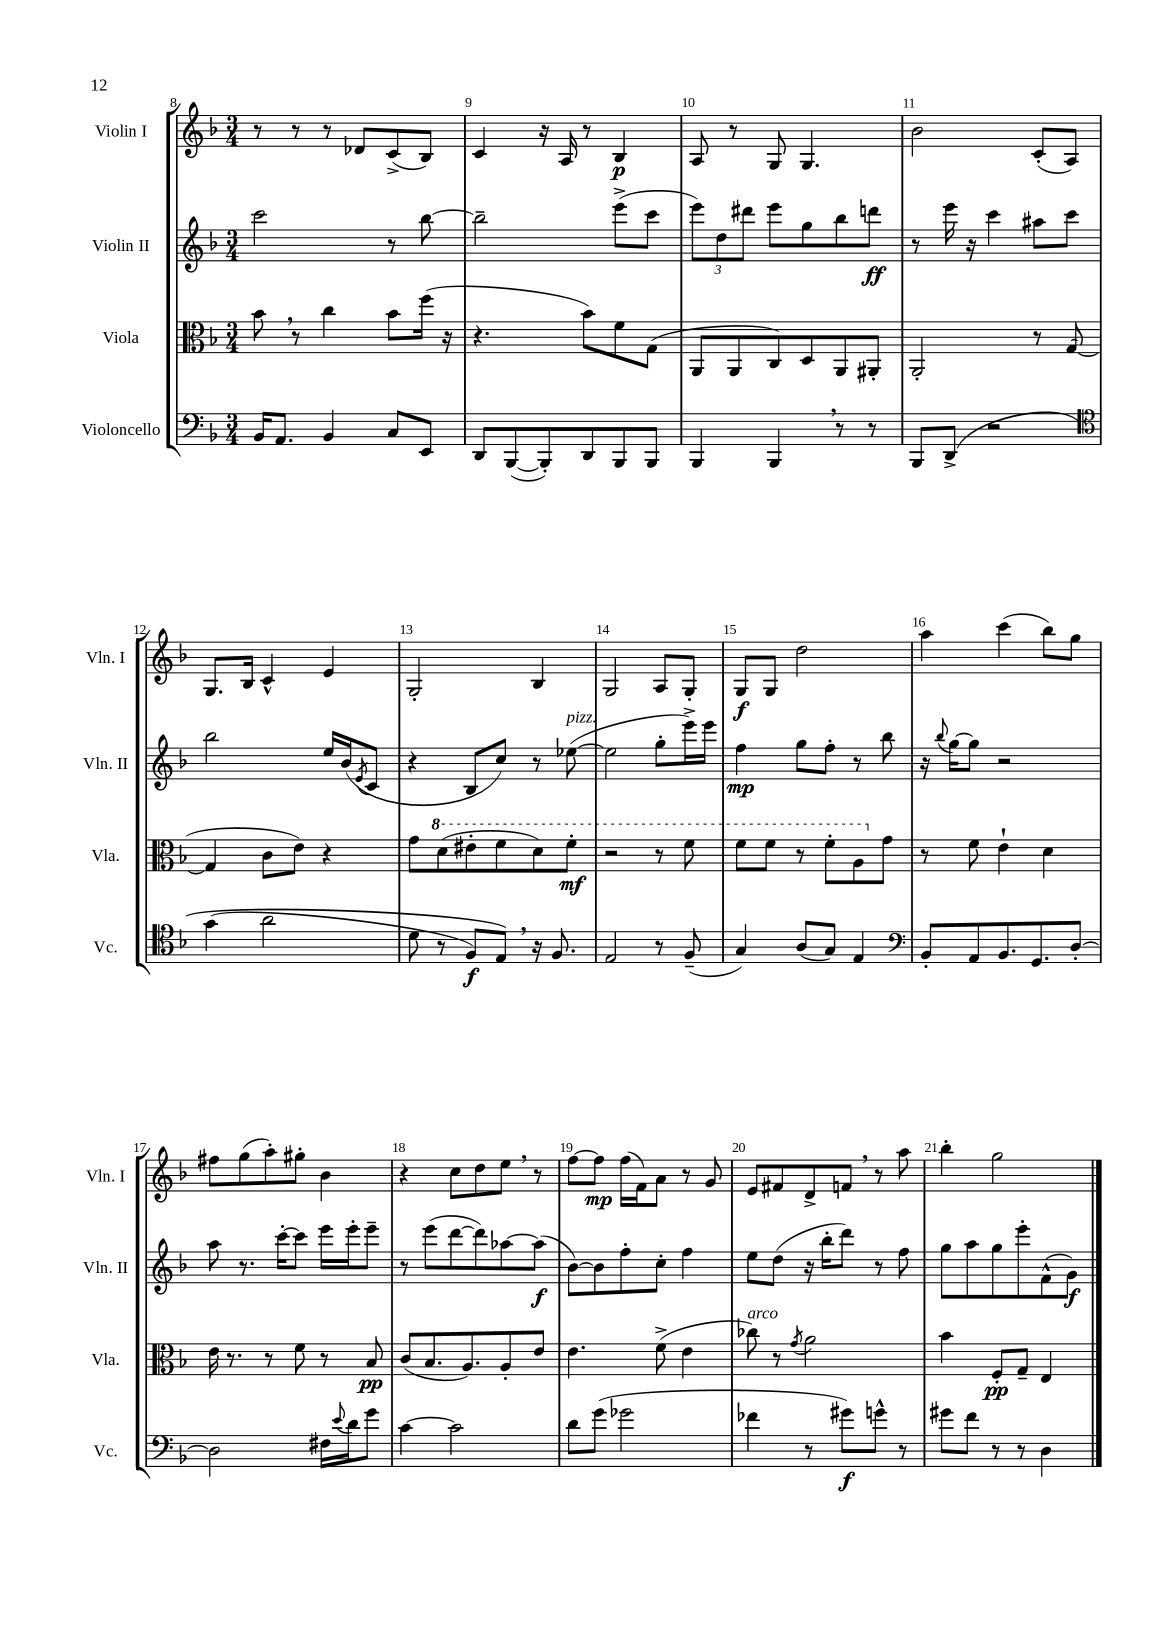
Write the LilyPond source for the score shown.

<<
\new StaffGroup <<
\new Staff = "s0" \with { instrumentName = "Violin I" shortInstrumentName = "Vln. I" } {
    \clef treble \key f \major \numericTimeSignature \time 3/4
    r8 r8 r8 des'8 c'8->( bes8) |
    c'4 r16 a16 r8 bes4\p |
    a8 r8 g8 g4. |
    bes'2 c'8-.( a8) |
    g8. bes16 c'4-^ e'4 |
    g2-. bes4 |
    g2 a8 g8-. |
    g8\f g8 d''2 |
    a''4 c'''4( bes''8) g''8 |
    fis''8 g''8( a''8-.) gis''8-. bes'4 |
    r4 c''8 d''8 e''8 \breathe r8 |
    f''8~ f''8\mp f''16( f'16) a'8 r8 g'8 |
    e'8 fis'8 d'8-> f'8 \breathe r8 a''8 |
    bes''4-. g''2 \bar "|." |
}
\new Staff = "s1" \with { instrumentName = "Violin II" shortInstrumentName = "Vln. II" } {
    \clef treble \key f \major \numericTimeSignature \time 3/4
    c'''2 r8 bes''8~ |
    bes''2-- e'''8->( c'''8 |
    \tuplet 3/2 { e'''8) d''8 dis'''8 } e'''8 g''8 bes''8 d'''8\ff |
    r8 e'''16 r16 c'''4 ais''8 c'''8 |
    bes''2 e''16 bes'16( \acciaccatura { e'8 } c'8 |
    r4 bes8 c''8) r8 ees''8~^\markup { \italic "pizz." }( |
    ees''2 g''8-. e'''16->) e'''16 |
    f''4\mp g''8 f''8-. r8 bes''8 |
    r16 \appoggiatura { bes''8 } g''16~ g''8 r2 |
    a''8 r8. c'''16~-. c'''8 e'''16 e'''16-. e'''8-- |
    r8 e'''8( d'''8~ d'''8) aes''8~ aes''8\f( |
    bes'8~) bes'8 f''8-. c''8-. f''4 |
    e''8 d''8( r16 bes''16-. d'''8) r8 f''8 |
    g''8 a''8 g''8 e'''8-. f'8-^( g'8\f) \bar "|." |
}
\new Staff = "s2" \with { instrumentName = "Viola" shortInstrumentName = "Vla." } {
    \clef alto \key f \major \numericTimeSignature \time 3/4
    bes'8 \breathe r8 c''4 bes'8 f''16( r16 |
    r4. bes'8) f'8 g8( |
    a,8 a,8 c8) d8 a,8 ais,8-. |
    a,2-. r8 g8~( |
    g4 c'8 e'8) r4 |
    g'8 \ottava #1 d''8( eis''8-. f''8 d''8) f''8-.\mf |
    r2 r8 f''8 |
    f''8 f''8 r8 f''8-. a'8 \ottava #0 g'8 |
    r8 f'8 e'4-! d'4 |
    e'16 r8. r8 f'8 r8 bes8\pp |
    c'8( bes8. a8.) a8-. e'8 |
    e'4. f'8->( e'4 |
    ces''8^\markup { \italic "arco" }) r8 \acciaccatura { g'8 } a'2 |
    bes'4 f8-.\pp g8-- e4 \bar "|." |
}
\new Staff = "s3" \with { instrumentName = "Violoncello" shortInstrumentName = "Vc." } {
    \clef bass \key f \major \numericTimeSignature \time 3/4
    bes,16 a,8. bes,4 c8 e,8 |
    d,8 bes,,8~( bes,,8-.) d,8 bes,,8 bes,,8 |
    bes,,4 bes,,4 \breathe r8 r8 |
    bes,,8 d,8->\( r2 |
    \clef tenor g'4( a'2 |
    d'8 r8 f8\f) e8\) \breathe r16 f8. |
    e2 r8 f8--( |
    g4) a8( g8) e4 |
    \clef bass bes,8-. a,8 bes,8. g,8. d8~-. |
    d2 fis16 \appoggiatura { e'8 } d'16 g'8 |
    c'4~ c'2 |
    d'8 g'8( ges'2 |
    fes'4 r8 gis'8\f) g'8-^ r8 |
    gis'8 f'8 r8 r8 d4 \bar "|." |
}
>>
>>
\layout { \context { \Score currentBarNumber = #8 \override BarNumber.break-visibility = ##(#f #t #t) barNumberVisibility = #all-bar-numbers-visible } }
